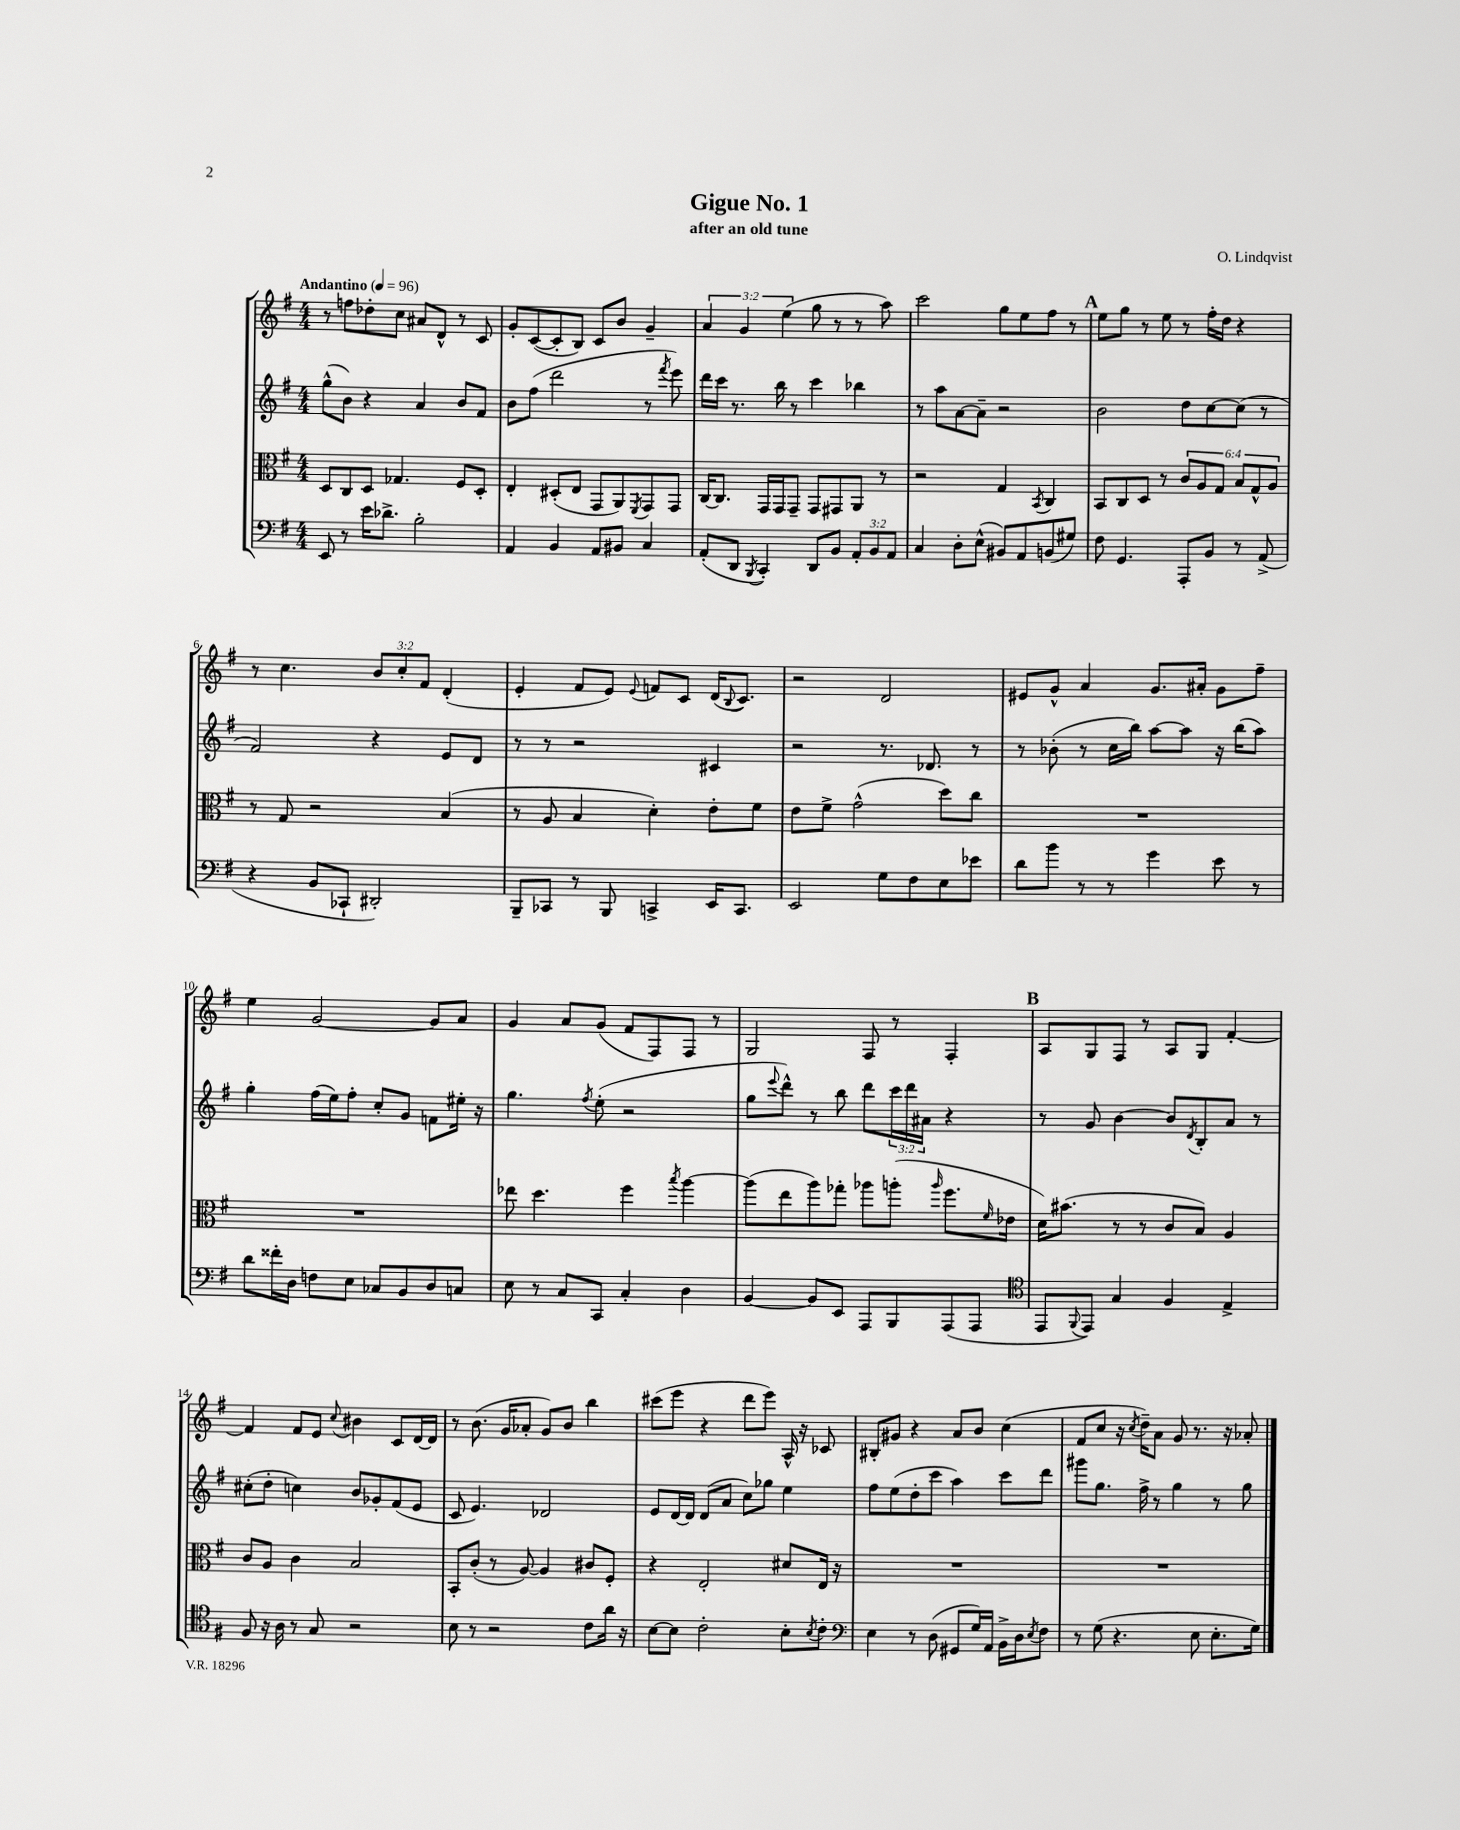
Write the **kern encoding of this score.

**kern	**kern	**kern	**kern
*staff4	*staff3	*staff2	*staff1
*clefF4	*clefC3	*clefG2	*clefG2
*k[f#]	*k[f#]	*k[f#]	*k[f#]
*M4/4	*M4/4	*M4/4	*M4/4
*MM96	*MM96	*MM96	*MM96
8EE	8D	(8gg^^	8r
8r	8C	8b)	8ff
16e	8D	4r	8dd-'
8.d-^	.	.	.
.	4.G-	.	8cc
2B'	.	4a	8a#
.	.	.	8d^^
.	8F#	8b	8r
.	8D'	8f#	8c
=	=	=	=
4AA	4E'	8b	8g'
.	.	(8ff#	([8c
4BB	(8D#'	2ddd	8c']
.	8E	.	8B)
8AA	8GG	.	8c
8BB#	8AA)	.	8b
.	8qFF#	.	.
4C	8GG	8r	4g~
.	.	8qfff#	.
.	8GG	8eee)	.
=	=	=	=
(8AA'	[16C	16ddd	6a
.	8.C]	16ccc	.
8DD	.	8.r	.
.	.	.	6g
8qBBB	.	.	.
4CC')	16GG	.	.
.	16GG	16bb	.
.	.	.	(6ee
.	8GG~	8r	.
8DD	8GG	4ccc	8gg
8BB	8GG#	.	8r
12AA'	8AA	4bb-	8r
12BB	.	.	.
.	8r	.	8aa)
12AA	.	.	.
=	=	=	=
4C	2r	8r	2ccc
.	.	8aa	.
8D'	.	[8a	.
(8E^^	.	8a~]	.
8BB#)	4G	2r	8gg
8AA	.	.	8ee
.	8qBB	.	.
(8BB	4C	.	8ff#
8G#)	.	.	8r
=	=	=	=
8F#	8BB	2b	8ee
4.GG	8C	.	8gg
.	8D	.	8r
.	8r	.	8ee
8AAA'	12c	8dd	8r
.	12A	.	.
8BB	.	[8cc	16ff#'
.	12G	.	.
.	.	.	16dd
8r	12B	(8cc]	4r
.	12G^^	.	.
(8AA^	.	8r	.
.	12A	.	.
=	=	=	=
4r	8r	2f#)	8r
.	8G	.	4.cc
8BB	2r	.	.
8CC-`	.	.	.
2DD#')	.	4r	12b
.	.	.	12cc'
.	.	.	12f#
.	(4B	8e	(4d'
.	.	8d	.
=	=	=	=
8BBB~	8r	8r	4e'
8CC-	8A	8r	.
8r	4B	2r	8f#
8BBB	.	.	8e)
.	.	.	8qqe
4CC^	4d')	.	8f
.	.	.	8c
16EE	8e'	4c#	(16d
.	.	.	8qqB
8.CC	.	.	8.c)
.	8f#	.	.
=	=	=	=
2EE	8e	2r	2r
.	8f#^	.	.
.	(2g^^	.	.
8G	.	8.r	2d
8F#	.	.	.
.	.	8.d-	.
8E	8dd)	.	.
8e-	8cc	8r	.
=	=	=	=
8d	1r	8r	8e#
8b	.	(8b-'	8g^^
8r	.	8r	4a
8r	.	16cc	.
.	.	16bb)	.
4g	.	[8aa	8.g
.	.	8aa]	.
.	.	.	16a#'
8e	.	16r	8g
.	.	(16bb	.
8r	.	8aa)	8ff#~
=	=	=	=
8d	1r	4gg'	4ee
16f##'	.	.	.
16D	.	.	.
8F	.	(16ff#	[2g
.	.	16ee)	.
8E	.	8ff#'	.
8C-	.	8cc'	.
8BB	.	8g	.
8D	.	8f	8g]
8C	.	16ee#'	8a
.	.	16r	.
=	=	=	=
8E	8ee-	4.gg	4g
8r	4.dd	.	.
8C	.	.	8a
.	.	8qff#	.
8CC	.	(8ee'	(8g
4C'	4ff#	2r	8f#
.	.	.	8F#)
.	8qbb	.	.
4D	[4aa	.	8F#
.	.	.	8r
=	=	=	=
[4BB	(8aa]	8gg	2G
.	.	8qqeee	.
.	8ee	8ddd^^)	.
8BB]	8aa)	8r	.
8EE	8gg-'	8bb	.
8AAA	8aa-	8ddd	8F#
8BBB	(8aa'	24ccc	8r
.	.	24ddd	.
.	.	24a#	.
.	16qqaa	.	.
(8AAA	8.ff#	4r	4F#'
8AAA	.	.	.
.	16qqf#	.	.
.	16e-	.	.
=	=	=	=
*clefC4	*	*	*
8EE	16d)	8r	8A
.	(8.b#	.	.
8qqFF#	.	.	.
8EE)	.	8g	8G
4G	8r	[4b	8F#
.	8r	.	8r
4F#	8c	8b]	8A
.	.	8qd	.
.	8B)	8B'	8G
4E^	4A	8a	[4f#'
.	.	8r	.
=	=	=	=
8F#	8c	(8cc#'	4f#]
16r	8A	8dd'	.
16A	.	.	.
8r	4c	4cc)	8f#
8G	.	.	8e
.	.	.	8qqcc
2r	2B	8b	4b#
.	.	8g-'	.
.	.	(8f#	8c
.	.	8e	[16d
.	.	.	16d]
=	=	=	=
8B	8BB'	8c	8r
8r	(8c'	4.e)	(8.b
2r	8r	.	.
.	.	.	16g
.	[8A)	.	8a-'
.	4A]	2d-	8g)
.	.	.	8b
8c	8c#	.	4bb
16a	8F#'	.	.
16r	.	.	.
=	=	=	=
[8B	4r	8e	(8ccc#
8B]	.	[16d	8eee
.	.	16d]	.
2c'	2E'	(8d	4r
.	.	8a	.
.	.	8cc)	8ddd
.	.	8gg-	8eee)
8B'	8d#	4ee	16A^^
.	.	.	16r
8qB	.	.	.
8c'	16E	.	8c-
.	16r	.	.
=	=	=	=
*clefF4	*	*	*
4E	1r	8ff#	8B#'
.	.	(8ee	8g#
8r	.	8dd'	4r
(8D	.	8ccc	.
8GG#	.	4aa)	8a
16G)	.	.	8b
16AA	.	.	.
16BB^	.	8ccc	(4cc
16D	.	.	.
8qE	.	.	.
8F#	.	8ddd	.
=	=	=	=
8r	1r	8ggg#	8f#
(8G	.	8.gg	8cc
4.r	.	.	16r
.	.	.	8qcc
.	.	16ff#^	16dd~)
.	.	8r	8a
.	.	4gg	8g
8E	.	.	8.r
8.E'	.	8r	.
.	.	.	16r
.	.	8gg	8a-'
16G)	.	.	.
==	==	==	==
*-	*-	*-	*-
